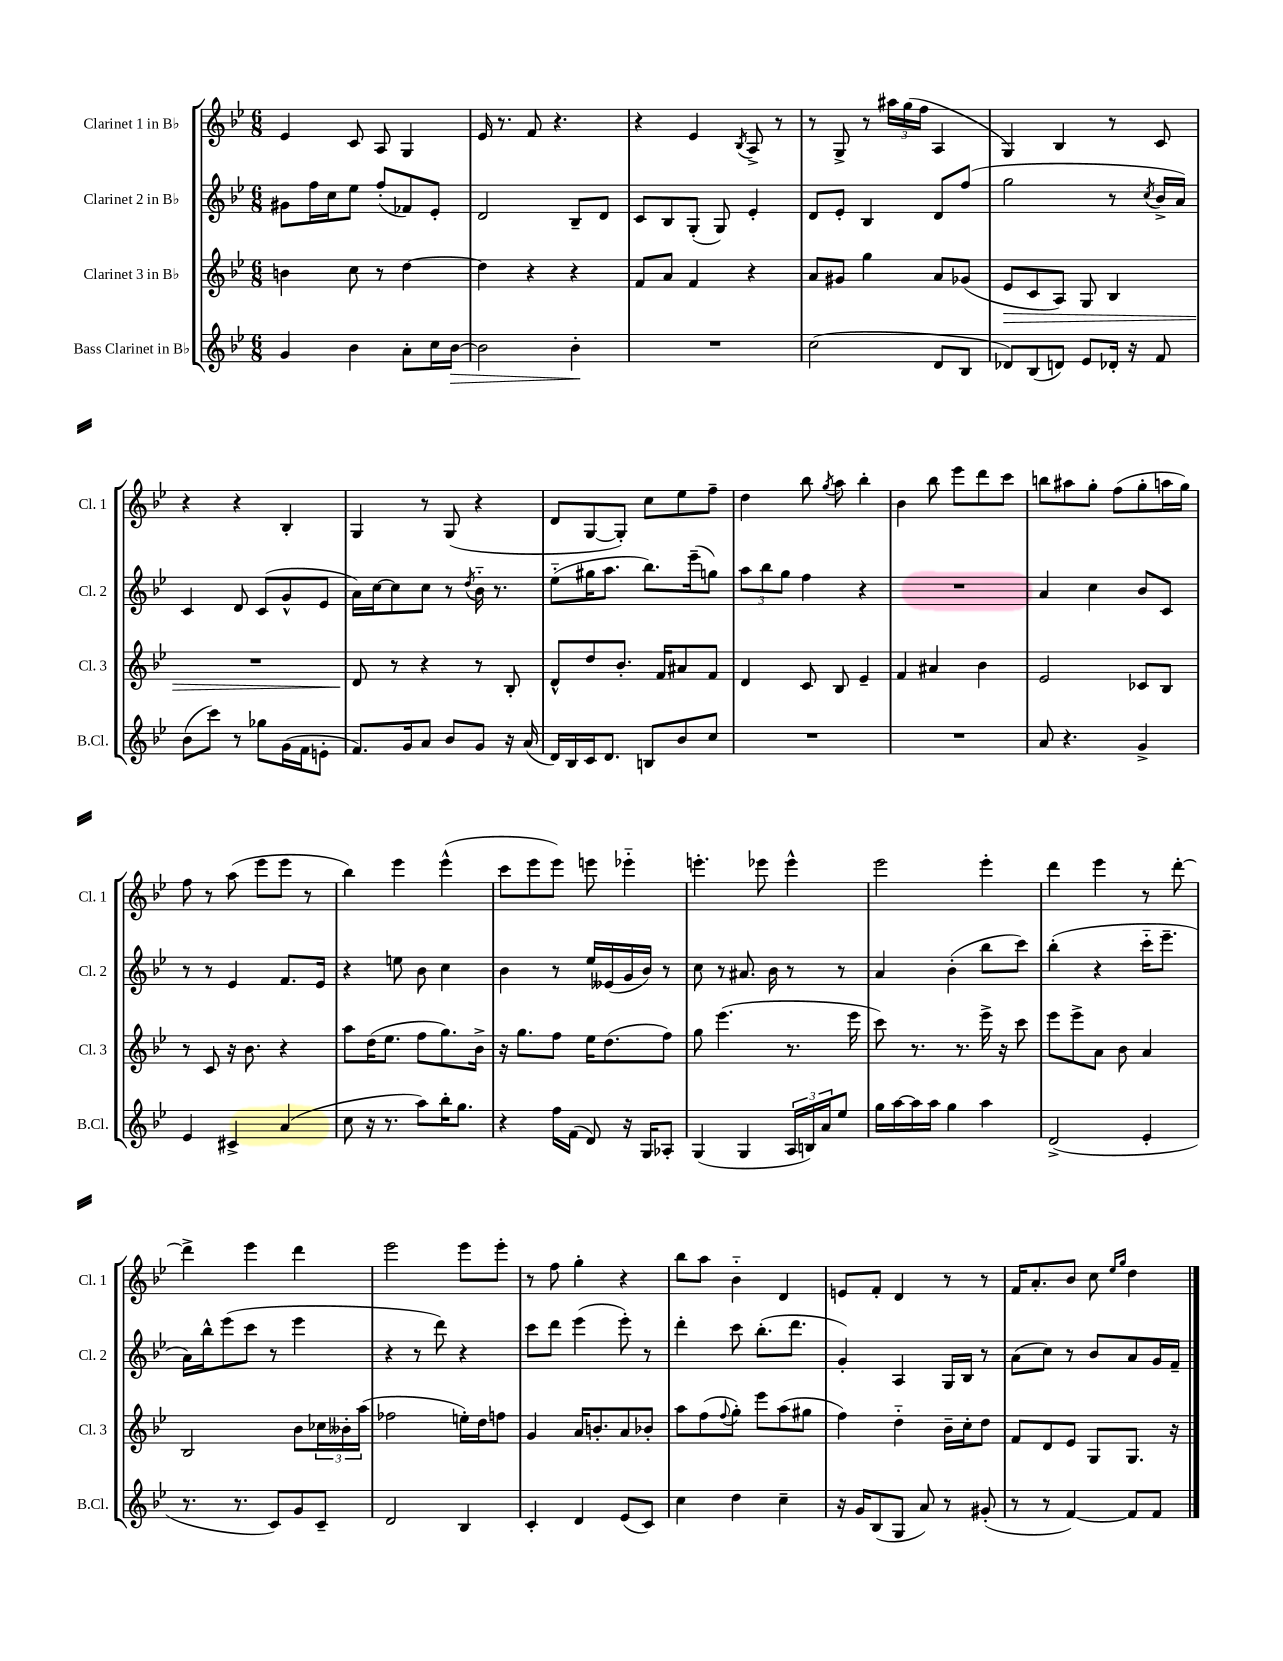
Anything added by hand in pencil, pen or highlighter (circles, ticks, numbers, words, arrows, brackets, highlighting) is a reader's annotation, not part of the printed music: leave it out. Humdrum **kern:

**kern	**dynam	**kern	**dynam	**kern	**kern
*part4	*part4	*part3	*part3	*part2	*part1
*staff4	*staff4	*staff3	*staff3	*staff2	*staff1
*I"Bass Clarinet in B♭	*	*I"Clarinet 3 in B♭	*	*I"Clarinet 2 in B♭	*I"Clarinet 1 in B♭
*I'B.Cl.	*	*I'Cl. 3	*	*I'Cl. 2	*I'Cl. 1
*clefG2	*	*clefG2	*	*clefG2	*clefG2
*k[b-e-]	*	*k[b-e-]	*	*k[b-e-]	*k[b-e-]
*M6/8	*	*M6/8	*	*M6/8	*M6/8
=1	=1	=1	=1	=1	=1
4g/	.	4bn\	.	8g#X\L	4e-/
.	.	.	.	16ff\L	.
.	.	.	.	16cc\J	.
4b-\	.	8cc\	.	8ee-\J	8c/
.	.	8r	.	(8ff'/L	8A/
8a'\L	.	[4dd\	.	8f-X/)	4G/
16cc\L	.	.	.	8e-'/J	.
!	!LO:HP:b	!	!	!	!
[16b-\JJ	>	.	.	.	.
=2	=2	=2	=2	=2	=2
2b-\]	.	4dd\]	.	2d/	16e-/
.	.	.	.	.	8.r
.	.	4r	.	.	8f/
.	.	.	.	.	4.r
4b-'\	.	4r	.	8B-~/L	.
.	.	.	.	8d/J	.
.	]	.	.	.	.
=3	=3	=3	=3	=3	=3
2.r	.	8f/L	.	8c/L	4r
.	.	8a/J	.	8B-/	.
.	.	4f/	.	(8G'/J	4e-/
.	.	.	.	8G/)	.
.	.	.	.	.	8qB-/
.	.	4r	.	4e-'/	8A^/
.	.	.	.	.	8r
=4	=4	=4	=4	=4	=4
(2cc\	.	8a/L	.	8d/L	8r
.	.	8g#X/J	.	8e-'/J	8G^/
.	.	4gg\	.	4B-/	8r
.	.	.	.	.	24aa#X\LL
.	.	.	.	.	(24gg\
.	.	.	.	.	24ff\JJ
8d/L	.	8a/L	.	8d/L	4A/
8B-/J	.	(8g-X/J	.	(8ff/J	.
=5	=5	=5	=5	=5	=5
!	!	!	!LO:HP:b	!	!
8d-X/L)	.	8e-/L	>	2gg\	4G/)
(8B-/	.	8c/	.	.	.
8dn/J)	.	8A/J)	.	.	4B-/
8e-/L	.	8G/	.	.	.
16d-X'/Jk	.	4B-/	.	8r	8r
16r	.	.	.	.	.
.	.	.	.	8qcc/	.
8f/	.	.	.	16b-^/LL	8c/
.	.	.	.	16a/JJ)	.
!!LO:LB:g=z
=6	=6	=6	=6	=6	=6
(8b-\L	.	2.r	.	4c/	4r
8ccc\J)	.	.	.	.	.
8r	.	.	.	8d/	4r
8gg-X\L	.	.	.	(8c/L	.
(16g\L	.	.	.	8g^^/	4B-'/
16f\J	.	.	.	.	.
8en'\J	.	.	.	8e-/J	.
=7	=7	=7	=7	=7	=7
8.f/L)	.	8d/	.	16a\LL)	4G/
.	.	.	.	[16cc\J	.
.	.	8r	]	8cc\]	.
16g/k	.	.	.	.	.
8a/J	.	4r	.	8cc\J	8r
8b-/L	.	.	.	8r	(8G/
.	.	.	.	8qdd/	.
8g/J	.	8r	.	16b-\	4r
.	.	.	.	8.r	.
16r	.	8B-'/	.	.	.
(16a/	.	.	.	.	.
=8	=8	=8	=8	=8	=8
16d/LL)	.	8d^^/L	.	(8ee-\L	8d/L
16B-/	.	.	.	.	.
16c/J	.	8dd/	.	16gg#X\K	[8G/
8.d/J	.	.	.	8.aa\J	.
.	.	8.b-'/J	.	.	8G'/J])
8Bn/L	.	.	.	8.bb-\L)	8cc\L
.	.	16f/KL	.	.	.
8b-/	.	8a#X/	.	.	8ee-\
.	.	.	.	(16eee-~\k	.
8cc/J	.	8f/J	.	8ggn\J)	8ff~\J
=9	=9	=9	=9	=9	=9
2.r	.	4d/	.	12aa\L	4dd\
.	.	.	.	12bb-\	.
.	.	.	.	12gg\J	.
.	.	8c/	.	4ff\	8bb-\
.	.	.	.	.	8qgg/
.	.	8B-/	.	.	8aa\
.	.	4e-~/	.	4r	4bb-'\
=10	=10	=10	=10	=10	=10
2.r	.	4f/	.	2.r	4b-\
.	.	4a#X/	.	.	8bb-\
.	.	.	.	.	8eee-\L
.	.	4b-\	.	.	8ddd\
.	.	.	.	.	8ccc\J
=11	=11	=11	=11	=11	=11
8a/	.	2e-/	.	4a/	8bbn\L
4.r	.	.	.	.	8aa#X\
.	.	.	.	4cc\	8gg'\J
.	.	.	.	.	(8ff\L
4g^/	.	8c-X/L	.	8b-/L	8gg'\
.	.	8B-/J	.	8c/J	16aan\L
.	.	.	.	.	16gg\JJ)
!!LO:LB:g=z
=12	=12	=12	=12	=12	=12
4e-/	.	8r	.	8r	8ff\
.	.	8c/	.	8r	8r
4c#X^/	.	16r	.	4e-/	(8aa\
.	.	8.b-\	.	.	.
.	.	.	.	.	8eee-\L
(4a/	.	4r	.	8.f/L	8eee-\J
.	.	.	.	.	8r
.	.	.	.	16e-/Jk	.
=13	=13	=13	=13	=13	=13
8cc\	.	8aa\L	.	4r	4bb-\)
16r	.	(16dd\K	.	.	.
8.r	.	8.ee-\J	.	.	.
.	.	.	.	8een\	4eee-\
8aa\L)	.	8ff\L	.	8b-\	.
16bb-'\K	.	8.gg\)	.	4cc\	(4eee-^^\
8.gg\J	.	.	.	.	.
.	.	16b-^\Jk	.	.	.
=14	=14	=14	=14	=14	=14
4r	.	16r	.	4b-\	8ccc\L
.	.	8.gg\L	.	.	.
.	.	.	.	.	8eee-\
16ff\LL	.	8ff\J	.	8r	8eee-\J)
(16f\JJ	.	.	.	.	.
8d/)	.	16ee-\KL	.	16ee-/LL	8eeen\
.	.	(8.dd\	.	(16e--X/	.
16r	.	.	.	16g/	4eee-X\
16G/KL	.	.	.	16b-/JJ)	.
8A-X'/J	.	8ff\J)	.	8r	.
=15	=15	=15	=15	=15	=15
(4G/	.	8gg\	.	8cc\	4.eeen'\
.	.	(4.eee-\	.	8r	.
4G/	.	.	.	8.a#X/	.
.	.	.	.	.	8eee-X\
.	.	.	.	16b-\	.
24A/LL	.	8.r	.	8r	4eee-^^\
24Bn/)	.	.	.	.	.
24a/J	.	.	.	.	.
8ee-/J	.	.	.	8r	.
.	.	16eee-\	.	.	.
=16	=16	=16	=16	=16	=16
16gg\LL	.	8ccc\)	.	4a/	2eee-\
[16aa\	.	.	.	.	.
16aa\]	.	8.r	.	.	.
16aa\JJ	.	.	.	.	.
4gg\	.	.	.	(4b-'\	.
.	.	8.r	.	.	.
4aa\	.	16eee-^\	.	8bb-\L	4eee-'\
.	.	16r	.	.	.
.	.	8ccc\	.	8ccc\J)	.
=17	=17	=17	=17	=17	=17
(2d^/	.	8eee-\L	.	(4bb-'\	4ddd\
.	.	8eee-^\	.	.	.
.	.	8a\J	.	4r	4eee-\
.	.	8b-\	.	.	.
4e-'/	.	4a/	.	16ccc\KL	8r
.	.	.	.	8.eee-~\J	.
.	.	.	.	.	[8ddd'\
!!LO:LB:g=z
=18	=18	=18	=18	=18	=18
8.r	.	2B-/	.	16a\LL)	4ddd^\]
.	.	.	.	16bb-^^\J	.
.	.	.	.	(8eee-\	.
8.r	.	.	.	.	.
.	.	.	.	8ccc\J	4eee-\
8c/L)	.	.	.	8r	.
8g/	.	8b-\L	.	4eee-\	4ddd\
8c~/J	.	24cc-X\L	.	.	.
.	.	24b--X'\	.	.	.
.	.	(24aa\JJ	.	.	.
=19	=19	=19	=19	=19	=19
2d/	.	2ff-X\	.	4r	2eee-\
.	.	.	.	8r	.
.	.	.	.	8ddd\)	.
4B-/	.	16een'\LL)	.	4r	8eee-\L
.	.	16dd\J	.	.	.
.	.	8ffn\J	.	.	8eee-'\J
=20	=20	=20	=20	=20	=20
4c'/	.	4g/	.	8ccc\L	8r
.	.	.	.	8ddd\J	8ff\
4d/	.	16a/KL	.	(4eee-\	4gg'\
.	.	8.bn'/	.	.	.
(8e-/L	.	8a/	.	8eee-'\)	4r
8c/J)	.	8b-X'/J	.	8r	.
=21	=21	=21	=21	=21	=21
4cc\	.	8aa\L	.	4ddd'\	8bb-\L
.	.	(8ff\	.	.	8aa\J
.	.	8qqff/	.	.	.
4dd\	.	8gg'\J)	.	8ccc\	4b-\
.	.	8eee-\L	.	(8.bb-'\L	.
4cc~\	.	(8aa\	.	.	4d/
.	.	.	.	8.ddd\J	.
.	.	8gg#X\J	.	.	.
=22	=22	=22	=22	=22	=22
16r	.	4ff\)	.	4g'/)	8en/L
16g/KL	.	.	.	.	.
(8B-/	.	.	.	.	8f'/J
8G/J	.	4dd\	.	4A/	4d/
8a/)	.	.	.	.	.
8r	.	16b-~\LL	.	16G/LL	8r
.	.	16cc'\J	.	16B-/JJ	.
(8g#X'/	.	8dd\J	.	8r	8r
=23	=23	=23	=23	=23	=23
8r	.	8f/L	.	(8a\L	16f/KL
.	.	.	.	.	8.a'/
8r	.	8d/	.	8cc\J)	.
[4f/)	.	8e-/J	.	8r	8b-/J
.	.	8G/L	.	8b-/L	8cc\
.	.	.	.	.	16qqee-/LL
.	.	.	.	.	16qqgg/JJ
8f/L]	.	8.G/J	.	8a/	4dd\
8f/J	.	.	.	16g/L	.
.	.	16r	.	16f~/JJ	.
==	==	==	==	==	==
*-	*-	*-	*-	*-	*-
